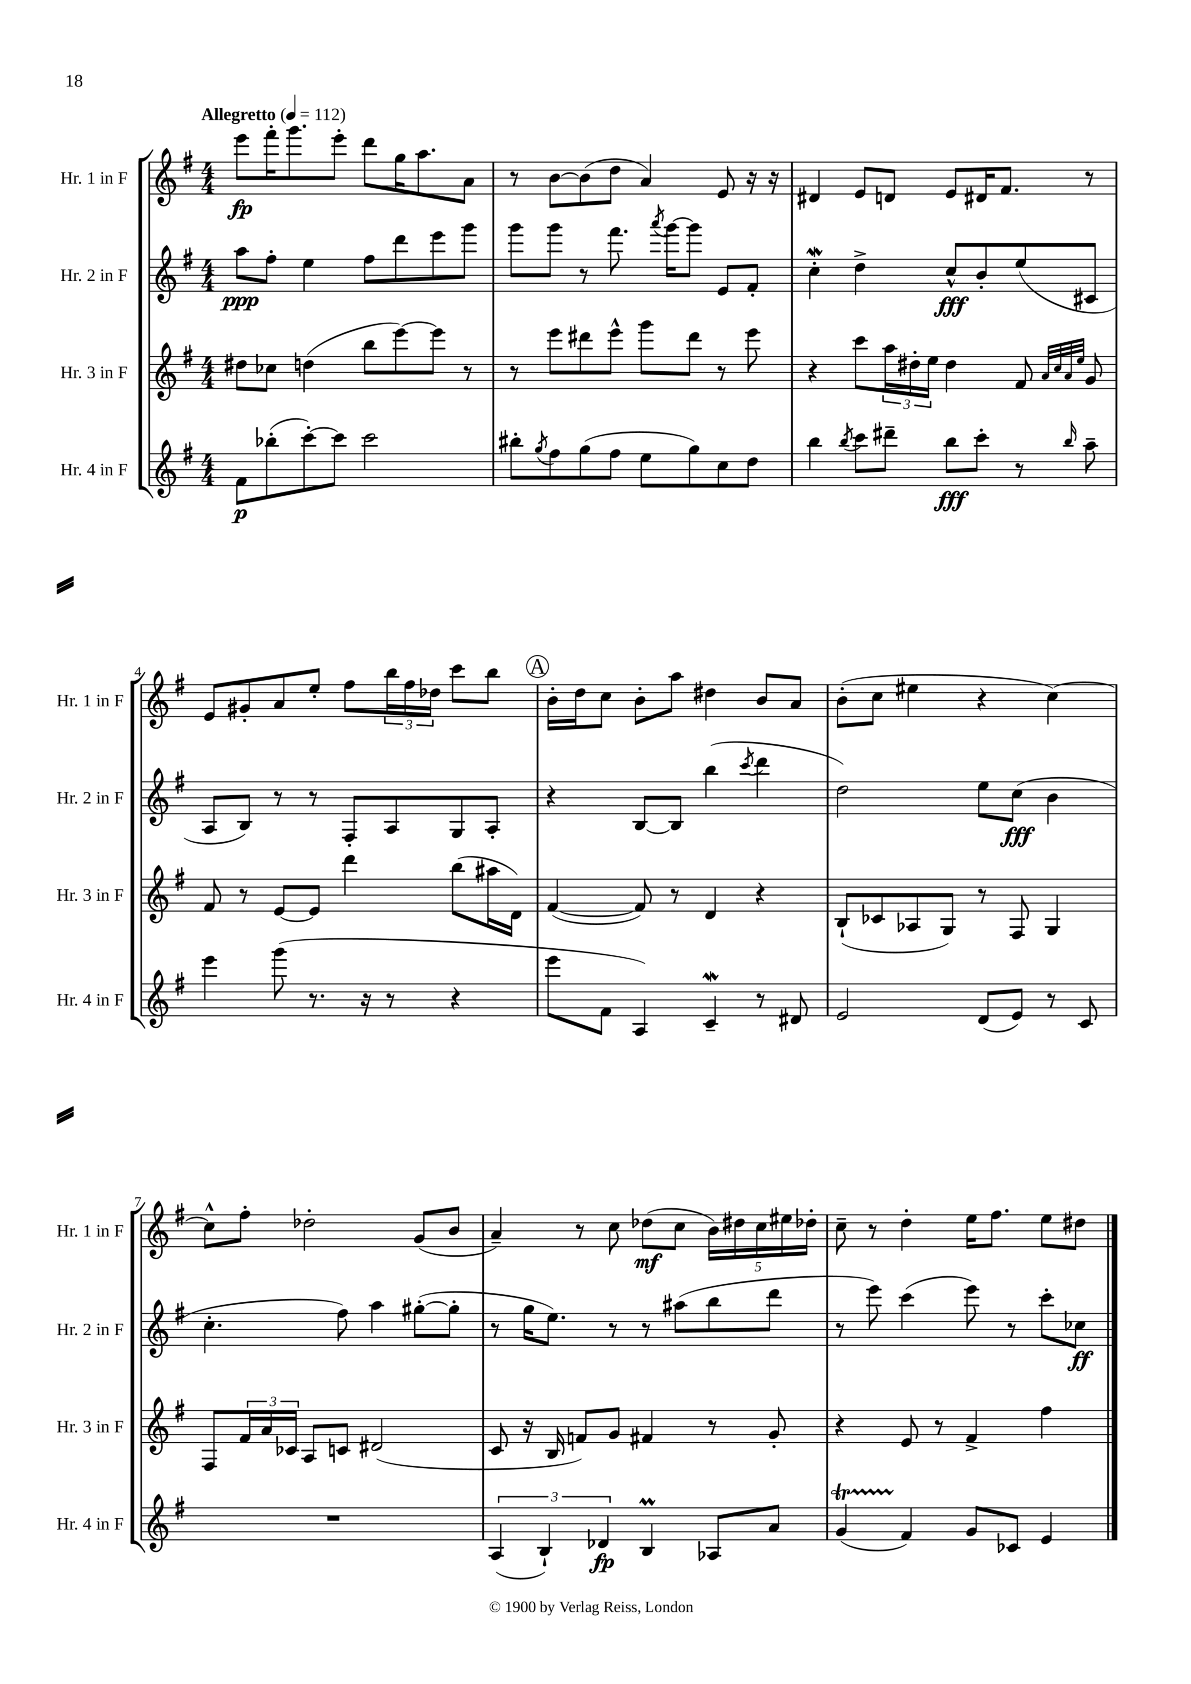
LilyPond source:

<<
\new StaffGroup <<
\new Staff = "s0" \with { instrumentName = "Hr. 1 in F" shortInstrumentName = "Hr. 1 in F" } {
    \clef treble \key g \major \numericTimeSignature \time 4/4 \tempo "Allegretto" 4 = 112
    e'''8\fp fis'''16-. g'''8. e'''8-. d'''8 g''16 a''8. a'8 |
    r8 b'8~ b'8( d''8 a'4) e'8 r16 r16 |
    dis'4 e'8 d'8 e'8 dis'16 fis'8. r8 |
    e'8 gis'8-. a'8 e''8-. fis''8 \tuplet 3/2 { b''16 fis''16 des''16 } c'''8 b''8 |
    \mark \markup { \circle "A" } b'16-. d''16 c''8 b'8-. a''8 dis''4 b'8 a'8 |
    b'8-.( c''8 eis''4 r4 c''4~) |
    c''8-^ fis''8-. des''2-. g'8( b'8 |
    a'4--) r8 c''8 des''8\mf( c''8 \tuplet 5/4 { b'16) dis''16 c''16 eis''16 des''16-. } |
    c''8-- r8 d''4-. e''16 fis''8. e''8 dis''8 \bar "|." |
}
\new Staff = "s1" \with { instrumentName = "Hr. 2 in F" shortInstrumentName = "Hr. 2 in F" } {
    \clef treble \key g \major \numericTimeSignature \time 4/4
    a''8\ppp fis''8-. e''4 fis''8 d'''8 e'''8 g'''8 |
    g'''8 g'''8 r8 fis'''8. \acciaccatura { a'''8 } g'''16~ g'''8 e'8 fis'8-. |
    c''4-.\mordent d''4-> c''8-^\fff b'8-. e''8( cis'8 |
    a8 b8) r8 r8 fis8-. a8 g8 a8-. |
    \mark \markup { \circle "A" } r4 b8~ b8 b''4( \acciaccatura { c'''8 } d'''4 |
    d''2) e''8 c''8\fff( b'4 |
    c''4.-. fis''8) a''4 gis''8~-.( gis''8-. |
    r8 g''16 e''8.) r8 r8 ais''8( b''8 d'''8 |
    r8 e'''8) c'''4( e'''8) r8 c'''8-. ces''8\ff \bar "|." |
}
\new Staff = "s2" \with { instrumentName = "Hr. 3 in F" shortInstrumentName = "Hr. 3 in F" } {
    \clef treble \key g \major \numericTimeSignature \time 4/4
    dis''8 ces''8 d''4( b''8 e'''8~) e'''8 r8 |
    r8 e'''8 dis'''8 e'''8-^ g'''8 dis'''8 r8 e'''8 |
    r4 c'''8 \tuplet 3/2 { a''16 dis''16-. e''16 } dis''4 fis'8 \grace { a'32 c''32 a'32 e''32 } g'8 |
    fis'8 r8 e'8~ e'8 d'''4 b''8( ais''16 d'16) |
    \mark \markup { \circle "A" } fis'4~( fis'8) r8 d'4 r4 |
    b8-!( ces'8 aes8 g8) r8 fis8 g4 |
    fis8 \tuplet 3/2 { fis'16 a'16 ces'16 } a8 c'8 dis'2( |
    c'8 r16 b16 f'8) g'8 fis'4 r8 g'8-. |
    r4 e'8 r8 fis'4-> fis''4 \bar "|." |
}
\new Staff = "s3" \with { instrumentName = "Hr. 4 in F" shortInstrumentName = "Hr. 4 in F" } {
    \clef treble \key g \major \numericTimeSignature \time 4/4
    fis'8\p bes''8-.( c'''8~-.) c'''8 c'''2 |
    bis''8-. \acciaccatura { g''8 } fis''8 g''8( fis''8 e''8 g''8) c''8 d''8 |
    b''4 \acciaccatura { b''8 } c'''8 dis'''8-- b''8\fff c'''8-. r8 \grace { b''16 } a''8-- |
    e'''4 g'''8( r8. r16 r8 r4 |
    \mark \markup { \circle "A" } e'''8 fis'8 a4) c'4--\mordent r8 dis'8 |
    e'2 d'8( e'8) r8 c'8 |
    R1 |
    \tuplet 3/2 { a4( b4-!) des'4\fp } b4\prall aes8 a'8 |
    g'4\startTrillSpan( fis'4\stopTrillSpan) g'8 ces'8 e'4 \bar "|." |
}
>>
>>
